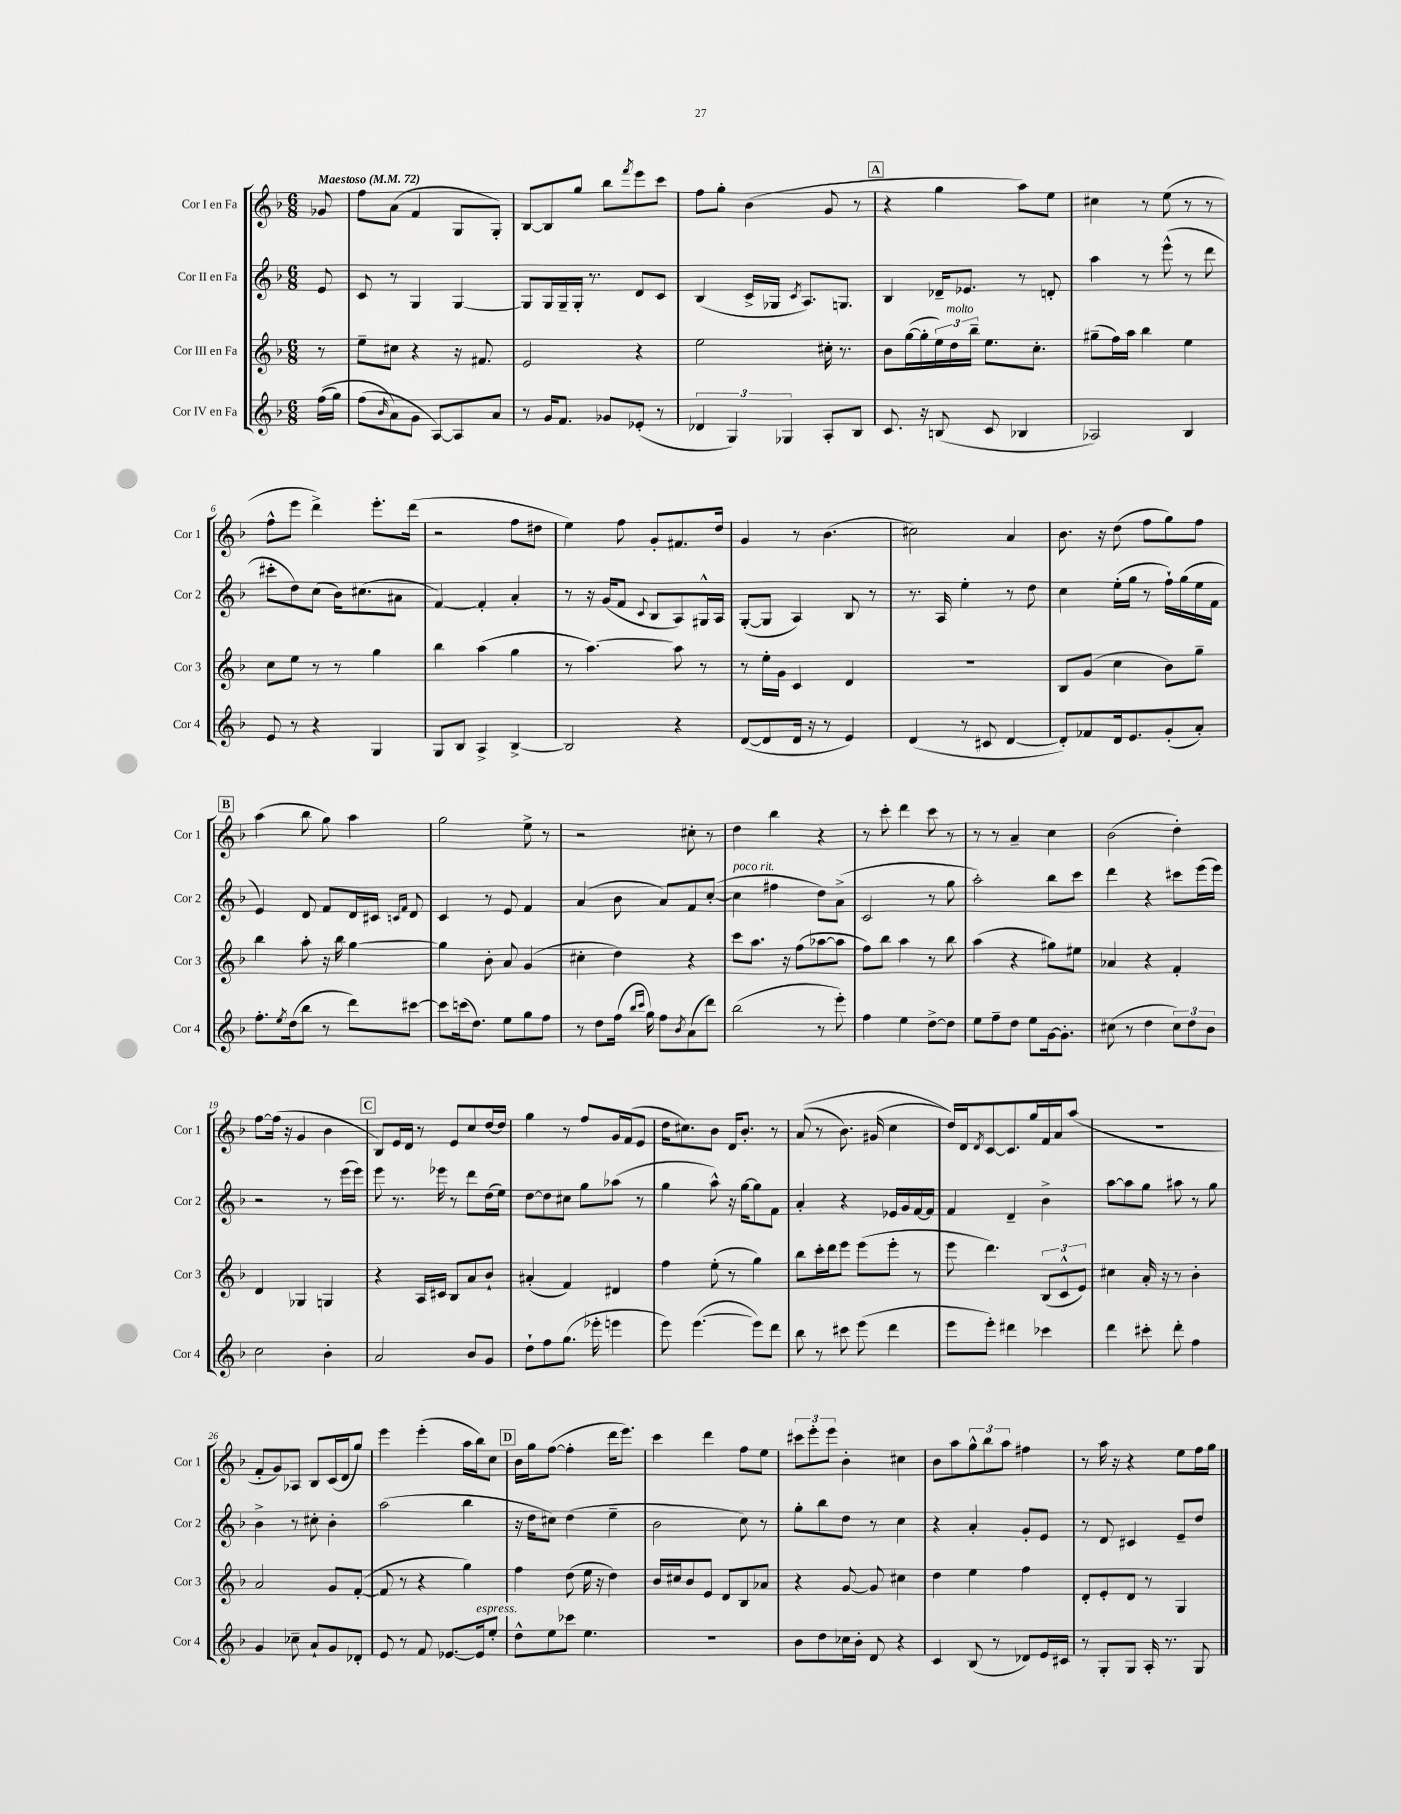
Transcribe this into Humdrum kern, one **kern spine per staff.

**kern	**kern	**kern	**kern
*staff4	*staff3	*staff2	*staff1
*clefG2	*clefG2	*clefG2	*clefG2
*k[b-]	*k[b-]	*k[b-]	*k[b-]
*M6/8	*M6/8	*M6/8	*M6/8
*MM72	*MM72	*MM72	*MM72
&((16ff	8r	8e	8g-
16gg)	.	.	.
=	=	=	=
(8ff	8ee~	8c	8ff
16qqb-	.	.	.
8a&)	8cc#	8r	(8a
8g	4r	4G	4f
[8A)	.	.	.
8A]	16r	[4G	8G
.	8.f#	.	.
8a	.	.	8G')
=	=	=	=
8r	2e	8G]	[8B-
16g	.	16G	8B-]
8.f	.	16G~	.
.	.	16G'	8gg
.	.	8.r	.
8g-	.	.	8bb-
.	.	.	8qfff
(8e-'	4r	8d	8eee
8r	.	8c	8ccc
=	=	=	=
6d-	2ee	(4B-	8ff
.	.	.	8gg'
6G)	.	.	.
.	.	16c^	(4b-
.	.	16G-	.
6G-	.	.	.
.	.	8qc	.
.	.	8.A)	.
8A'	16cc#'	.	8g
.	8.r	8.G	.
8B-	.	.	8r
=	=	=	=
8.c	8b-	4B-	4r
.	([16gg	.	.
16r	16gg']	.	.
(8B	24ee)	16d-~	4gg
.	24dd	.	.
.	.	8.e-	.
.	24bb-~	.	.
8c	8.ee	.	.
4B-	.	8r	8aa)
.	8.cc'	.	.
.	.	8d'	8ee
=	=	=	=
2A-)	(8gg#~	4aa	4cc#
.	16ff)	.	.
.	16aa	.	.
.	4bb-	8r	8r
.	.	(8eee^^	(8ee
4B-	4ee	8r	8r
.	.	8ddd	8r
=	=	=	=
8e	8cc	8ccc#'	8ff^^
8r	8ee	8dd)	8eee
4r	8r	(8cc	4ddd^)
.	8r	16b-)	.
.	.	(8.cc#	.
4G	4gg	.	8.eee'
.	.	8a#	.
.	.	.	(16ddd
=	=	=	=
8G	4bb-	[4f)	2r
8B-	.	.	.
4A^	(4aa	4f']	.
[4B-^	4gg	4a'	8ff
.	.	.	8dd#
=	=	=	=
2B-]	8r	8r	4ee)
.	[4.aa)	16r	.
.	.	(16g	.
.	.	8f	8ff
.	.	8qqc	.
.	.	8B-	8g'
4r	8aa]	8A)	8.f#
.	8r	16G#^^	.
.	.	16A	16dd
=	=	=	=
([8d	8r	([8G'	4g
8d]	16ee'	8G]	.
.	16g	.	.
16d	4c	4A)	8r
16r	.	.	.
8r	.	.	(4.b-
4e)	4d	8B-	.
.	.	8r	.
=	=	=	=
(4d	2.r	8.r	2cc#)
.	.	16A	.
8r	.	4ee'	.
8c#	.	.	.
[4d	.	8r	4a
.	.	8dd	.
=	=	=	=
8d'])	8B-	4cc	8.b-
8f-	(8g	.	.
.	.	.	16r
16d	4cc	(16ee'	(8dd
8.e	.	16gg	.
.	.	8r	8ff
(8g'	8b-)	16ff`)	8gg)
.	.	(16gg	.
8a')	8gg~	16ee	8ff
.	.	16f	.
=	=	=	=
8.ff'	4bb-	4e)	(4aa
8qee	.	.	.
(16dd	.	.	.
8bb-	8aa'	8d	8bb-
8r	16r	8f	8gg)
.	16bb-	.	.
8ddd)	[4gg	16d	4aa
.	.	16c#	.
.	.	16qqc	.
.	.	16qqf	.
[8ccc#	.	8d	.
=	=	=	=
8ccc#]	4gg]	4c	2gg
(16ccc	.	.	.
8.dd)	.	.	.
.	8b-'	8r	.
8ee	8a	8e	.
8gg	(4g	4f	8ee^
8ff	.	.	8r
=	=	=	=
8r	4cc#'	(4a	2r
8dd	.	.	.
(16ff	4dd)	8b-	.
16qqbb-	.	.	.
16qqccc	.	.	.
16gg)	.	.	.
8ff	.	8a)	.
8qb-	.	.	.
(8a	4r	8f	8cc#'
8ddd)	.	([8cc'	8r
=	=	=	=
(2bb-	8ccc	4cc]	4dd
.	8.aa	.	.
.	.	4ff#	4bb-
.	16r	.	.
.	(8ff	.	.
8r	[8aa-	8dd)	4r
8eee')	8aa-]	(8a^	.
=	=	=	=
4ff	8ff)	2c	8r
.	8bb-	.	8ccc'
4ee	4aa	.	4ddd
[8dd^	8r	8r	8ccc
8dd]	8bb-	8gg	8r
=	=	=	=
8ee	(4aa	2aa')	8r
8ff~	.	.	8r
8dd	4r	.	4a~
8ee	.	.	.
[16g	8gg#)	8bb-	4cc
8.g']	.	.	.
.	8ee#	8ccc	.
=	=	=	=
(8cc#	4a-	4ddd	(2b-
8r	.	.	.
4dd	4r	4r	.
12cc#)	4f'	8ccc#	4dd')
12dd	.	.	.
.	.	(16eee	.
12b-	.	.	.
.	.	16eee)	.
=	=	=	=
2cc	4d	2r	[8ff
.	.	.	(16ff]
.	.	.	16r
.	4G-	.	4g
4b-'	4G	8r	4b-
.	.	(16eee	.
.	.	16eee)	.
=	=	=	=
2a	4r	8eee	8B-)
.	.	8.r	16e
.	.	.	16d
.	16A	.	8r
.	16c#	16eee-	.
.	8B-	8r	8e
8b-	8a	8ddd	8cc
8g	8b-`	(16dd	[16dd
.	.	16ee)	16dd]
=	=	=	=
8dd`	(4a#'	[8dd	4gg
8ff	.	8dd]	.
(8.gg	4f)	8cc#	8r
.	.	8gg	8ff
16eee-'	.	.	.
4eee	4d#	(8aa-	16g
.	.	.	(16f
.	.	8r	8e
=	=	=	=
8eee)	4ff	4gg	16dd
.	.	.	8.cc#)
([4.eee	.	.	.
.	(8ee'	8aa^^)	8b-
.	8r	16r	16d
.	.	[16gg	8.b-'
8eee])	4gg)	8gg]	.
8ddd	.	8f	8r
=	=	=	=
8bb-	8bb-	4a'	&((8a
8r	16ccc'	.	8r
.	16ddd	.	.
8ccc#	8eee	4r	8.b-)
(8eee	(8eee	.	.
.	.	.	(16g#
4ddd	8eee'	16e-	4cc
.	.	16g	.
.	8r	[16f	.
.	.	16f]	.
=	=	=	=
8eee	8eee	4f	16dd)&)
.	.	.	16d
.	.	.	8qd
8eee')	4.ddd)	.	[8c
4ddd#	.	4d~	8.c]
.	.	.	16gg
4ccc-	(12B-	4b-^	16f
.	.	.	16a
.	12c^^	.	.
.	.	.	(8aa
.	12e)	.	.
=	=	=	=
4ddd	4cc#	[8aa	2.r
.	.	8aa]	.
8ccc#'	16a'	8gg	.
.	16r	.	.
8ddd'	8r	8aa#	.
4ff	4b-'	8r	.
.	.	8gg	.
=	=	=	=
4g	2a	4b-^	8f'
.	.	.	8g)
8cc-~	.	8r	8A-
8a`	.	8cc#'	8B-
8g	8g	4b-'	(16c
.	.	.	16d
8d-'	([8f'	.	8gg)
=	=	=	=
8e	8f]	(2aa	4eee
8r	8r	.	.
8f	4r	.	(4eee'
[8.e-	.	.	.
.	4gg)	4bb-	16aa
16e-]	.	.	16bb-)
8ee'	.	.	8cc
=	=	=	=
8dd^^	4ff	16r	16b-
.	.	16dd	16gg
8ee	.	8cc#)	([8ff
8ccc-	(8dd	(4dd	4ff']
4.ee	16ee	.	.
.	16r	.	.
.	4dd)	4ee~	16ddd
.	.	.	8.eee)
=	=	=	=
2.r	16b-	2b-	4ccc
.	16cc#	.	.
.	8b-	.	.
.	8e	.	4ddd
.	8d	.	.
.	8B-	8cc)	8ff
.	8a-	8r	8ee
=	=	=	=
8b-	4r	8gg'	12ccc#
.	.	.	12eee'
8dd	.	8bb-	.
.	.	.	12eee
16cc-	[8g	8dd	4b-'
16b-'	.	.	.
8d	8g]	8r	.
4r	4cc#	4cc	4cc#
=	=	=	=
4c	4dd	4r	8b-
.	.	.	8aa
(8B-	4ee	4a'	12gg^^
.	.	.	12bb-
8r	.	.	.
.	.	.	12aa
8d-)	4ff	8g'	4ff#
16e	.	8e	.
16c#	.	.	.
=	=	=	=
8r	8d'	8r	8r
8G'	8e'	8d	16aa
.	.	.	16r
8G	8d	4c#	4r
16A'	8r	.	.
8.r	.	.	.
.	4G	8e~	8ee
8G	.	8dd	16ff
.	.	.	16gg
==	==	==	==
*-	*-	*-	*-
